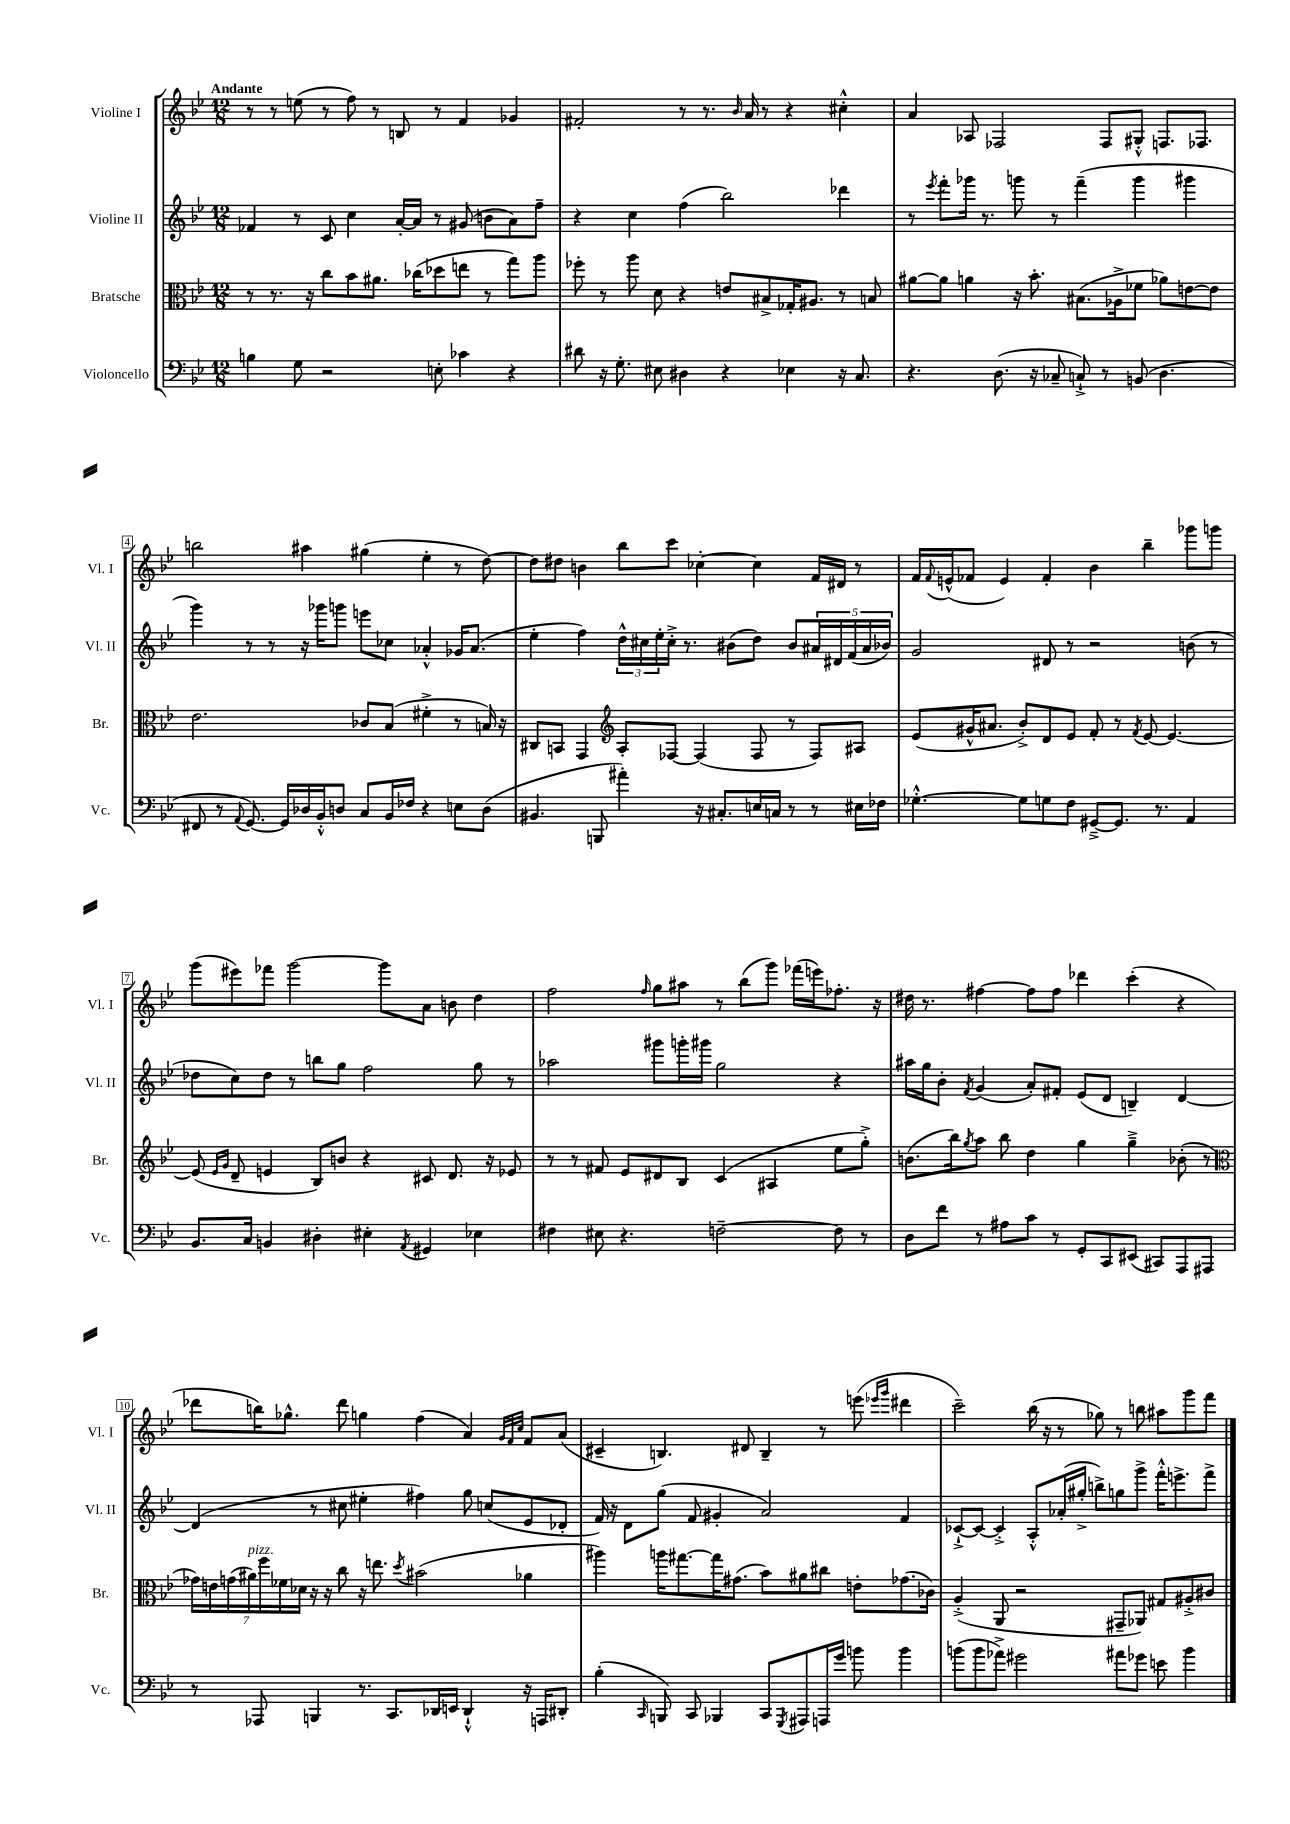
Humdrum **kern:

**kern	**kern	**kern	**kern
*staff4	*staff3	*staff2	*staff1
*clefF4	*clefC3	*clefG2	*clefG2
*k[b-e-]	*k[b-e-]	*k[b-e-]	*k[b-e-]
*M12/8	*M12/8	*M12/8	*M12/8
4B	8r	4f-	8r
.	8.r	.	8r
8G	.	8r	(8ee
.	16r	.	.
2r	8cc	8c	8r
.	8b-	4cc	8ff)
.	8.a#	.	8r
.	.	[16a'	8B
.	(16cc-	16a]	.
8E'	8dd-	8r	8r
4c-	8ee	(8g#	4f
.	8r	8b	.
4r	8gg)	8a)	4g-
.	8aa	8ff~	.
=	=	=	=
8d#	8ff-'	4r	2f#'
16r	8r	.	.
8.G'	.	.	.
.	8aa	4cc	.
8E#	8d	.	.
4D#	4r	(4ff	8r
.	.	.	8.r
4r	8e	2bb-)	.
.	.	.	16qqb-
.	.	.	16a
.	8B#^	.	8r
4E-	16G-'	.	4r
.	8.A#	.	.
16r	8r	4ddd-	4cc#'^^
8.C	.	.	.
.	8B	.	.
=	=	=	=
4.r	[8a#	8r	4a
.	.	8qeee-	.
.	8a#]	8fff'	.
.	4a	16ggg-	8A-
.	.	8.r	.
(8.D	.	.	2F-
.	16r	8ggg	.
16r	8.b-'	.	.
8C-~	.	8r	.
8C`^)	(8.B#	(4fff~	.
8r	.	.	8F-
.	16A-^	.	.
(8BB	8f-	4ggg	8G#'^^
4.D	8a-)	.	8.F
.	[8e	4ggg#	.
.	.	.	8.F-
.	8e]	.	.
=	=	=	=
8FF#	2.e-	4ggg)	2bb
8r	.	.	.
8qqAA	.	.	.
[8.GG)	.	8r	.
.	.	8r	.
16GG]	.	.	.
16D-	.	16r	4aa#
16BB-'^^	.	16ggg-	.
8D	.	8ggg	.
8C	8c-	8eee	(4gg#
16BB-	(8B-	8cc-	.
16F-	.	.	.
4r	4f#'^	4a-'^^	4ee-'
8E	8r	16g-	8r
.	.	(8.a-	.
(8D	16B)	.	[8dd)
.	16r	.	.
=	=	=	=
4.BB#	8C#	4ee-'	8dd]
.	8BB	.	8dd#
.	4GG	4ff)	4b
8BBB	.	.	.
*	*clefG2	*	*
4a#')	8A'	24dd^^	8bb-
.	.	24cc#	.
.	.	24ee-'	.
.	[8F-	16cc#'^	8ccc
.	.	8.r	.
16r	(4F-]	.	[4cc-'
8.C#'	.	.	.
.	.	(8b#	.
16E	8F-	8dd)	4cc-]
16C	.	.	.
8r	8r	8b#	.
8r	8F-)	20a#	16f
.	.	20d#	.
.	.	.	16d#
.	.	(20f	.
16E#	8A#	.	8r
.	.	20a#	.
16F-	.	.	.
.	.	20b-)	.
=	=	=	=
[4.G-'^^	(8e-	2g	16f
.	.	.	8qqf
.	.	.	(16e^^
.	16g#^^	.	8f-
.	8.a#	.	.
.	.	.	4e)
8G-]	8b-'^)	.	.
8G	8d	8d#	4f-'
8F	8e-	8r	.
[8GG#~^	8f'	2r	4b-
8.GG#]	8r	.	.
.	8qf	.	.
.	[8e-	.	4bb-~
8.r	.	.	.
.	4.e-_	.	.
4AA	.	(8b	8ggg-
.	.	8r	8ggg
=	=	=	=
8.BB-	(8e-]	8dd-	(8ggg
.	16qqe-	.	.
.	16qqg	.	.
.	8d~	8cc)	8eee#)
16C	.	.	.
4BB	4e	8dd-	8fff-
.	.	8r	[2ggg
4D#'	8B-)	8bb	.
.	8b	8gg	.
4E#'	4r	2ff	.
.	.	.	8ggg]
8qAA	.	.	.
4GG#	8c#	.	8a
.	8.d	.	8b
4E-	.	8gg	4dd
.	16r	.	.
.	8e-	8r	.
=	=	=	=
4F#	8r	2aa-	2ff
.	8r	.	.
8E#	8f#	.	.
4.r	8e-	.	.
.	.	.	16qqff
.	8d#	8ggg#	8gg
.	8B-	16ggg'	8aa#
.	.	16ggg#	.
[2F~	(4c	2gg	8r
.	.	.	(8bb-
.	4A#	.	8ggg)
.	.	.	(16fff-
.	.	.	16eee)
8F]	8ee-	4r	8.ff-'
8r	8gg'^)	.	.
.	.	.	16r
=	=	=	=
8D	(8.b	16aa#	16dd#
.	.	16gg	8.r
8f	.	8b-'	.
.	16bb-)	.	.
.	8qgg	8qf	.
8r	8aa	(4g	[4ff#
8A#	8bb-	.	.
8c	4dd	8a')	8ff#]
8r	.	8f#'	8ff#
8GG'	4gg	(8e-	4ddd-
8CC	.	8d	.
(8EE#	4gg~^	4B~)	(4ccc'
8CC#)	.	.	.
8AAA	(8b-'	[4d	4r
8AAA#	8r	.	.
=	=	=	=
*	*clefC3	*	*
8r	28g-)	(4d]	8ddd-
.	28e	.	.
.	(28g	.	.
.	28a#)	.	.
8AAA-	.	.	16bb)
.	28ff	.	.
.	28f-	.	.
.	.	.	8.gg-^^
.	28d-	.	.
4BBB	16r	8r	.
.	16r	.	.
.	8cc	8cc#	8ddd-
8.r	16r	4ee#'	4gg
.	8.ee	.	.
8.CC	.	.	.
.	8qdd	.	.
.	(2b#	4ff#)	(4ff
16DD-	.	.	.
16EE	.	.	.
4DD-`^^	.	8gg	4a)
.	.	(8cc	.
.	.	.	32qqg
.	.	.	32qqf
.	.	.	32qqcc
16r	4a-	8e-	8f
16AAA	.	.	.
8DD#'	.	8d-'	(8a
=	=	=	=
(4B-'	4aa#)	16f)	4c#~
.	.	16r	.
.	.	8d	.
16qqCC	.	.	.
8BBB)	16aa	(8gg	4.B)
.	[8.gg#	.	.
8CC	.	8f	.
4BBB-	16gg#]	4g#'	.
.	(8.g#	.	.
.	.	.	8d#
8CC	8b-)	2a)	4B~
8qGGG	.	.	.
8AAA#	8a#	.	.
16AAA	8cc#	.	8r
16g	.	.	.
8b	8e'	.	(8eee
.	.	.	16qqeee-
.	.	.	16qqggg
4b	(8.g-	4f	4ddd#
.	16c-)	.	.
=	=	=	=
(8b	(4A'^	[8c-`^	2ccc~)
8b	.	8c-_	.
8a-^)	8AA	4c-'^]	.
2g#	2r	.	.
.	.	8A'^^	(16bb-
.	.	.	16r
.	.	(16a-'	8r
.	.	16gg#'^	.
.	.	8bb^)	8gg-)
8a#	8GG#~	8gg	8r
8g-	8AA-)	8ggg^	8bb
8e	8G#	16fff'^^	8aa#
.	.	8.eee^	.
4b	8A#'^	.	8ggg
.	8c#	8fff^	8fff
==	==	==	==
*-	*-	*-	*-
